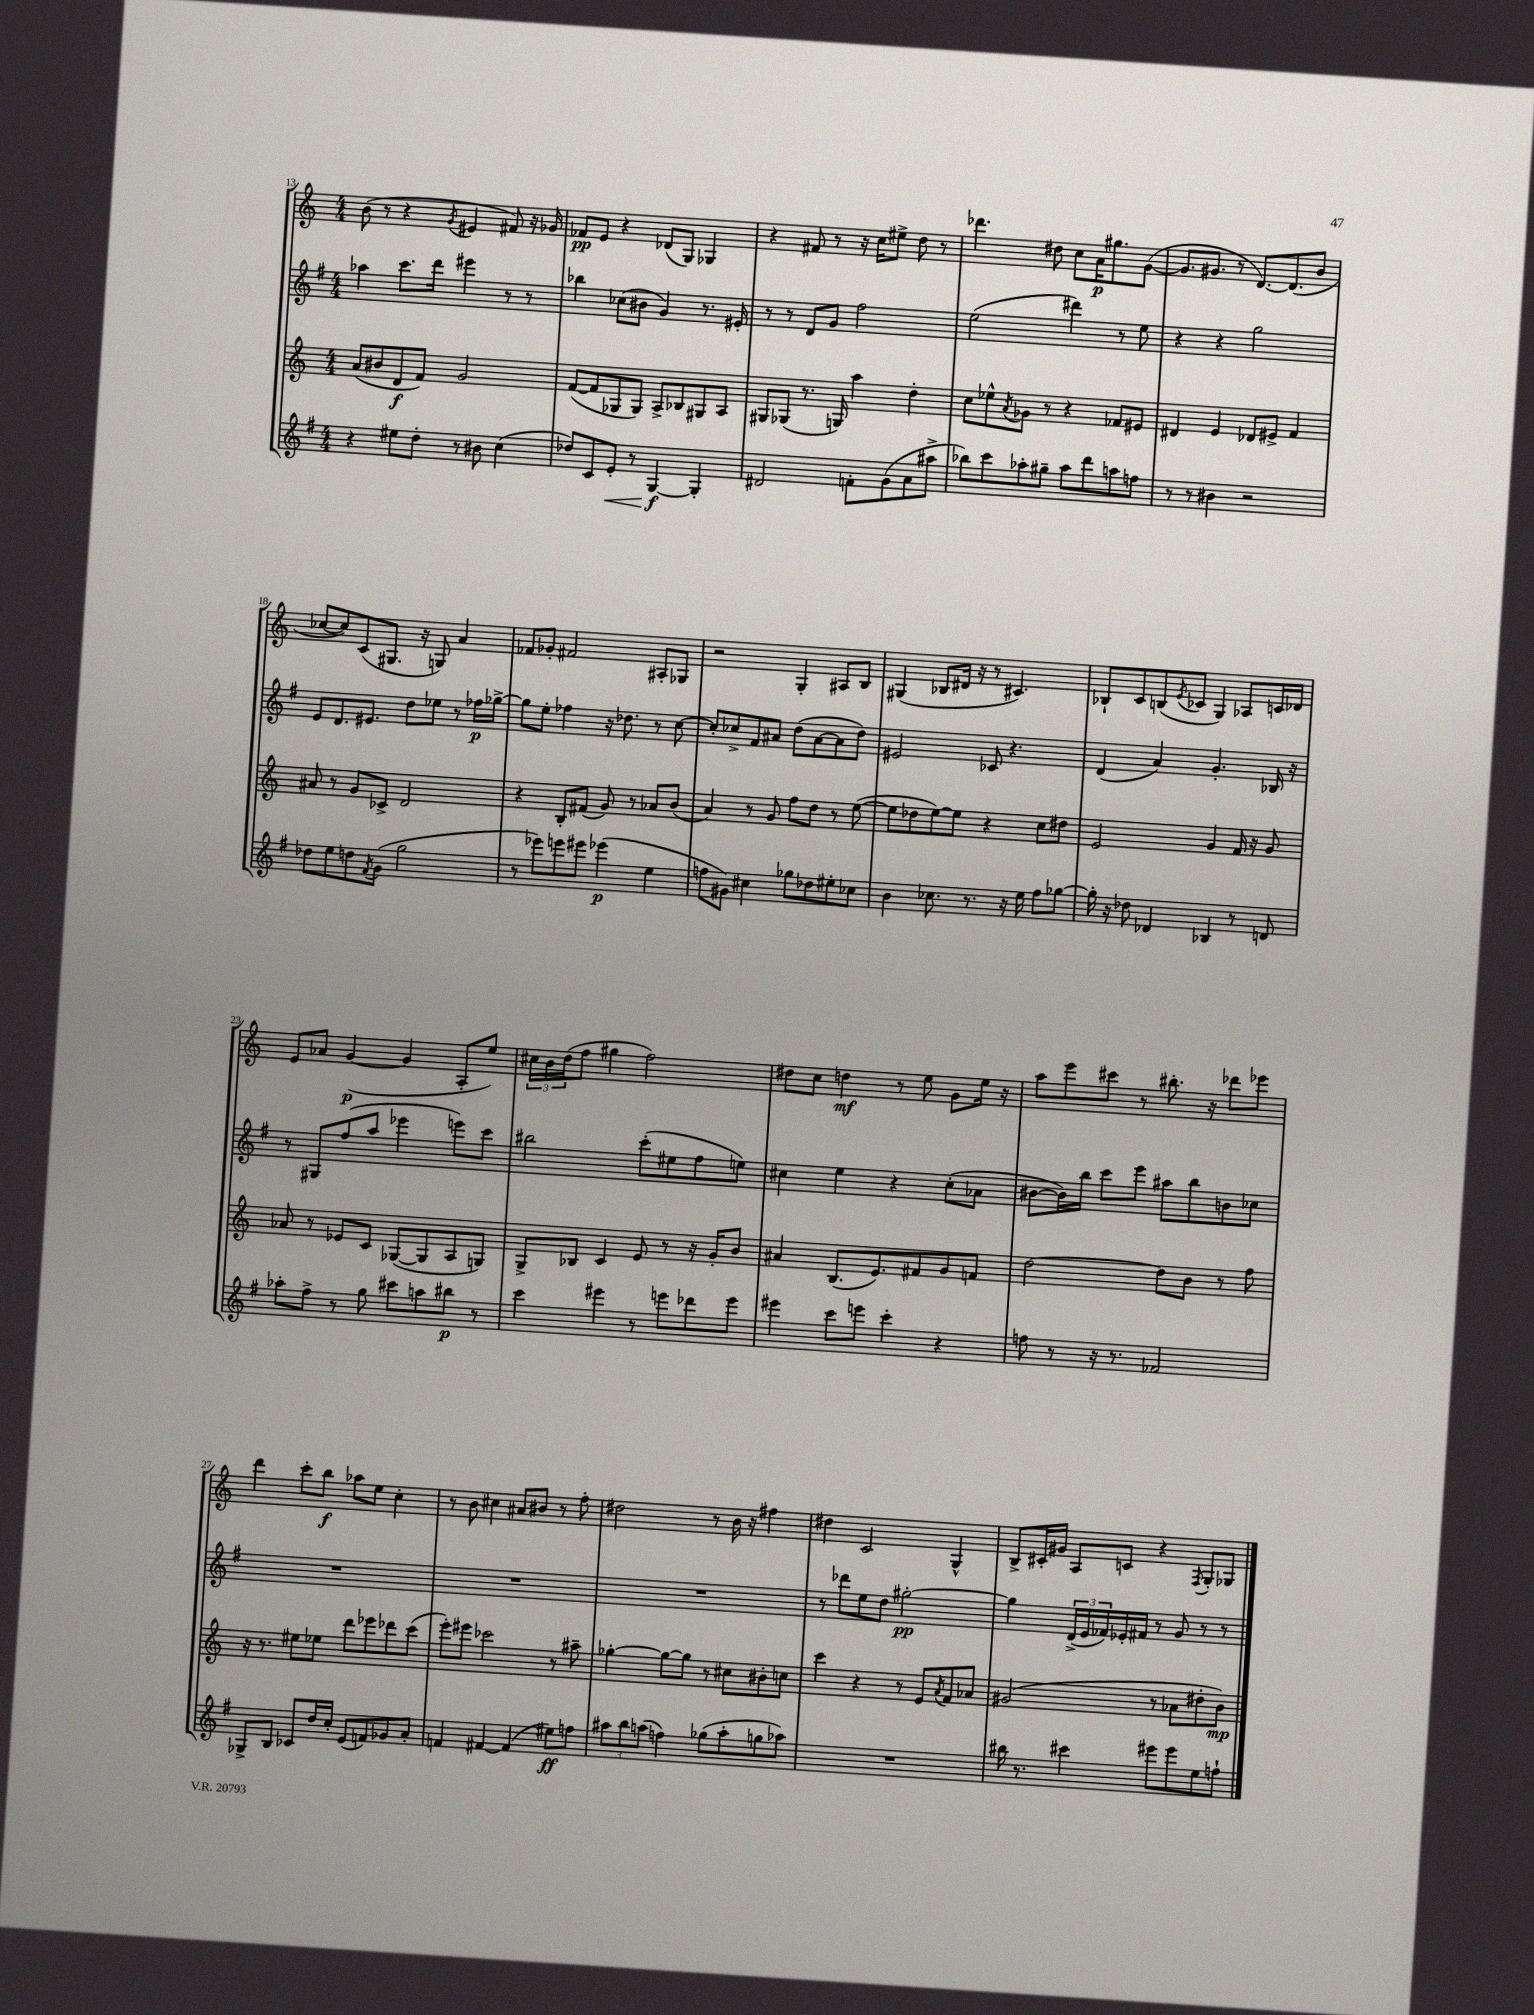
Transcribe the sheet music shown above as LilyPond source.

<<
\new StaffGroup <<
\new Staff = "s0" {
    \clef treble \key c \major \numericTimeSignature \time 4/4
    b'8( r8 r4 \acciaccatura { g'8 } eis'4 fis'8) r16 ges'16 |
    fes'8\pp e'8 r4 des'8( g8) ges4 |
    r4 fis'8 r8 r16 c''16 eis''8-> d''8 r8 |
    des'''4. dis''8 c''8 a'16\p gis''8. g'8~( |
    g'8. gis'8. r8 d'8.~) d'8.( b'8 |
    ces''8~ ces''8) c'8( gis8. r16 g8) a'4 |
    fes'8 ges'8-. fis'2 ais8-. ges8 |
    r2 g4-. ais8 b8 |
    gis4( bes8 dis'16 r16 r8 cis'4.) |
    bes8-! c'8 b8( \acciaccatura { e'8 } ces'8 g4) aes8 c'16 des'16 |
    e'8 aes'8 g'4~\p( g'4 a8-. e''8) |
    \tuplet 3/2 { cis''16 b'16 d''16( } f''8 gis''4 f''2) |
    dis''8 c''8 d''4\mf r8 e''8 g'8 e''16 r16 |
    a''8 e'''8 cis'''8 r8 bis''8.-. r16 des'''8 ees'''8 |
    d'''4 c'''8-. b''8\f aes''8 e''8 c''4-. |
    r8 b'8 cis''4 ais'8 bis'8 r8 f''8-. |
    dis''2 r8 b'16 r16 fis''4 |
    dis''4 c'2 g4-^ |
    b8-> cis'16-. gis'16 a8 c'8 r4 \acciaccatura { f8 } g8-. ges8 \bar "|." |
}
\new Staff = "s1" {
    \clef treble \key g \major \numericTimeSignature \time 4/4
    aes''4 c'''8. d'''16 eis'''4 r8 r8 |
    bes''4 ces''8( bis'8 g'4) r8. eis'16-. |
    r8 r8 d'8 g'8 fis''2 |
    e''2( dis'''4) r8 e''8 |
    r4 r4 g''2 |
    e'8 d'8. eis'8. d''8 ees''8 r8 fes''16\p ges''16~-> |
    ges''8 e''8-. fes''4 r16 des''8. r8 c''8~ |
    c''8-. ces''8-> fis'8 ais'8 d''8( ais'8~ ais'8 d''8) |
    eis'2 ces'8 r4. |
    d'4( a'4) g'4.-. bes16 r16 |
    r8 gis8 fis''8( a''8 ees'''4 e'''8) c'''8 |
    bis''2 c'''8-.( eis''8 fis''8 e''8) |
    cis''4 e''4 r4 cis''8-.( aes'8 |
    bis'8~ bis'16) b''16 c'''8 e'''8 ais''8 b''8 b'8 ces''8 |
    R1 |
    R1 |
    R1 |
    r8 des'''8 e''8 d''8 gis''2~-.\pp |
    gis''4 \tuplet 3/2 { d'16->( e'16 fes'16) } ees'16-. fis'16 r8 g'8 r8 r8 \bar "|." |
}
\new Staff = "s2" {
    \clef treble \key c \major \numericTimeSignature \time 4/4
    a'8( bis'8 d'8\f f'8) g'2 |
    f'8~( f'8 ges8 ges8) a8-> bes8 gis8 a8 |
    gis8 ges8( r8. g16) a''4 d''4-. |
    c''8 ees''8-^ \acciaccatura { a'8 } ges'8 r8 r4 fes'8 eis'8 |
    dis'4 e'4 des'8 eis'8-> f'4 |
    ais'8 r8 g'8 ces'8-> d'2 |
    r4 b8-. fis'8( g'8) r8 aes'8 b'8( |
    a'4) r8 g'8 f''8 d''8 r8 e''8~( |
    e''8 des''8 e''8~) e''8 r4 c''8 dis''8 |
    e'2 g'4 f'16 r16 g'8 |
    aes'8 r8 ees'8 c'8 ges8~( ges8 a8 g8) |
    g8-> bes8 c'4 e'8 r8 r16 g'16-. b'8 |
    ais'4 b8.( e'8.) fis'8 g'8 f'8 |
    d''2~ d''8 b'8 r8 f''8 |
    r16 r8. eis''8 ees''8 d'''8 ees'''8 des'''8 c'''8( |
    e'''8-.) eis'''8 ces'''2 r8 ais''8-- |
    ges''4~-. ges''8~ ges''8 r8 cis''8 bis'8-. c''8 |
    c'''4 r4 r8 e'8 \acciaccatura { a'8 } f'8 aes'8 |
    gis'2( r8 aes'8 dis''8-. b'8\mp) \bar "|." |
}
\new Staff = "s3" {
    \clef treble \key g \major \numericTimeSignature \time 4/4
    r4 eis''8 d''8-. r8 bis'8 c''4( |
    des''8) c'8 e'8-.\< r8 g4~\f\! g4-. |
    dis'2 f'8-. g'8( a'8 ais''8-> |
    bes''8) c'''8 aes''8-. gis''8-- aes''8 d'''8 a''8 f''8 |
    r8 r8 bis'4 r2 |
    des''8 e''8 d''8 \acciaccatura { fis'8 } g'8( g''2 |
    r8 ees'''8) e'''8 eis'''8 ees'''4\p( e''4 |
    f''8 gis'8) cis''4 ges''8 des''8 eis''8-. ces''8 |
    b'4 ces''8. r8. r16 e''16 fis''8 ges''8~ |
    ges''16-. r16 des''8 des'4 bes4 r8 d'8 |
    aes''8-. fis''8-> r8 g''8 cis'''8 a''8 bis''8\p r8 |
    c'''4 eis'''4 r8 e'''8 des'''8 e'''8 |
    eis'''4 c'''8 e'''8 c'''4-. r4 |
    f''8 r8 r16 r8. fes'2 |
    ges8-> b8 ces'8 d''16 c''16-. e'8( f'8) ges'8 a'8-. |
    f'4 fis'4~ fis'4( eis''8\ff) f''8 |
    \tuplet 3/2 { ais''8 b''8 a''8( } f''4) ges''8( a''8-. g''8 aes''8) |
    R1 |
    bis''16 r8. cis'''4 eis'''8 eis'''8 e''8 f''8-! \bar "|." |
}
>>
>>
\layout { \context { \Score currentBarNumber = #13 } }
